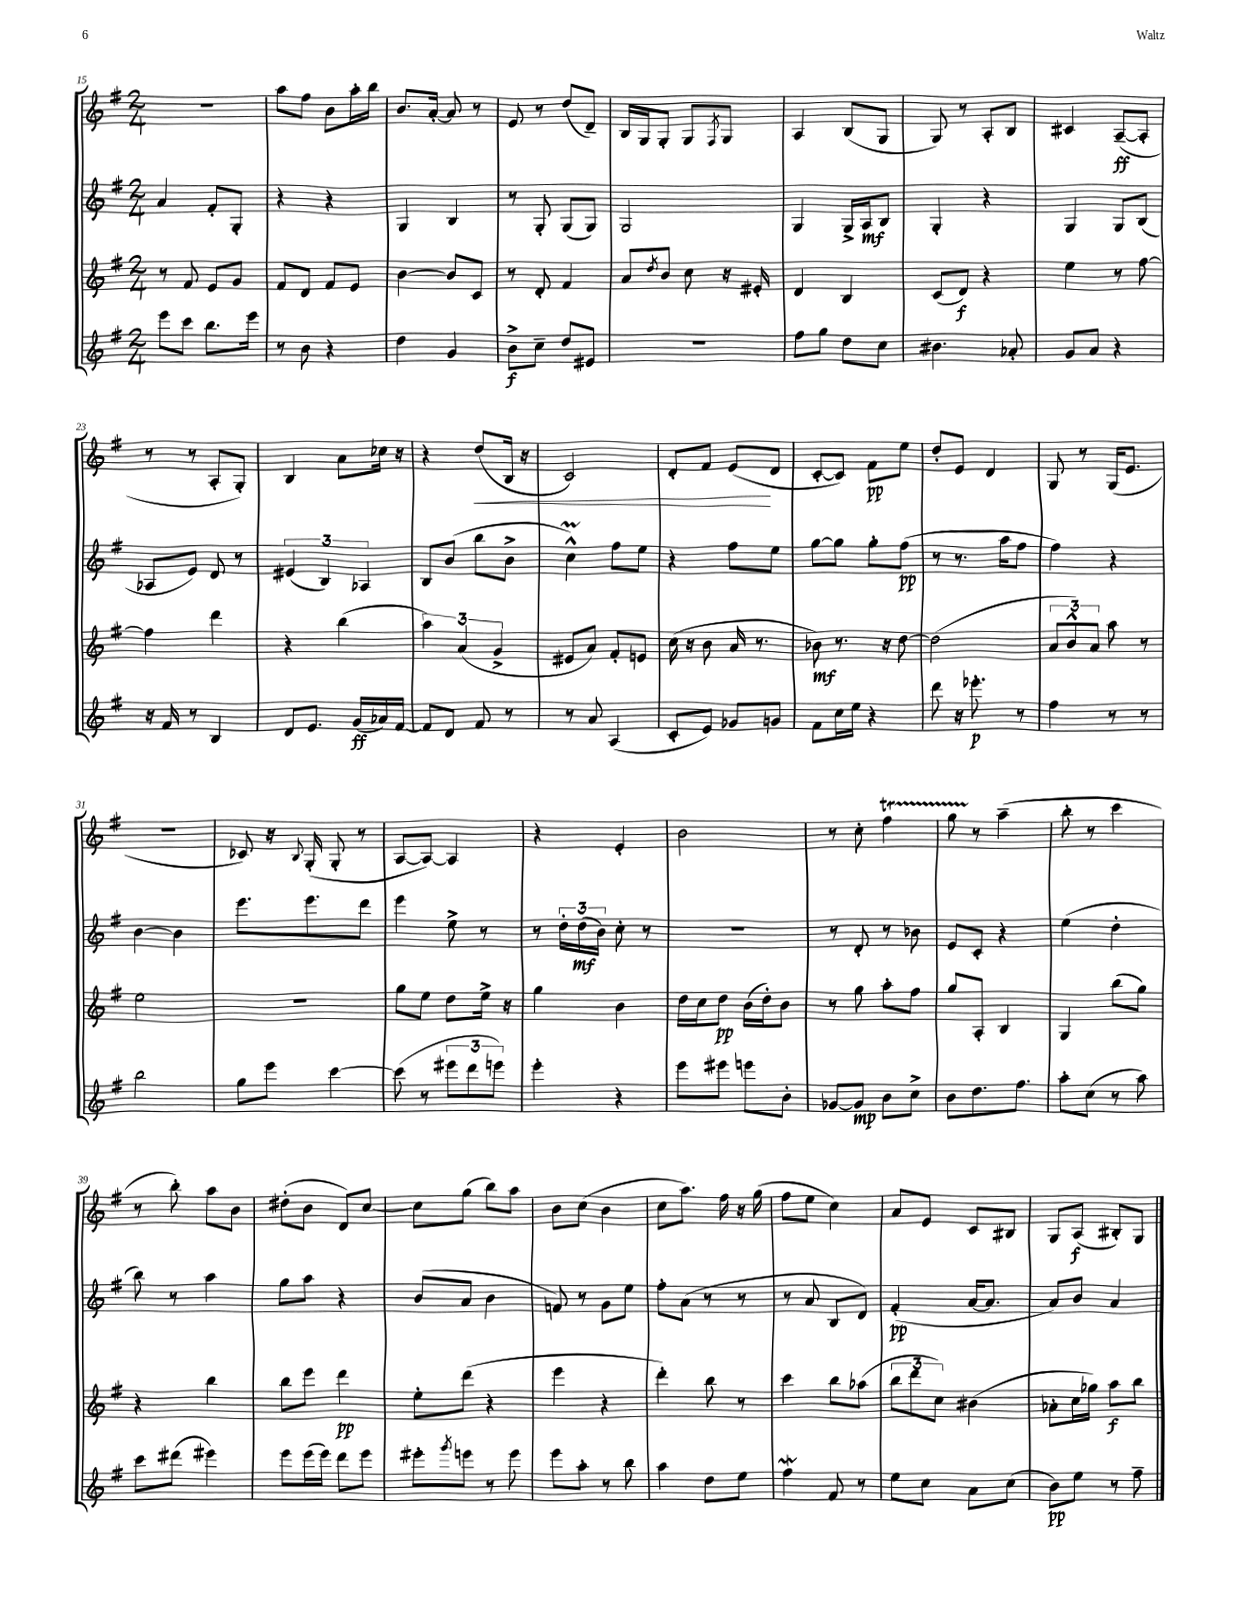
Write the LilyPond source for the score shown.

<<
\new StaffGroup <<
\new Staff = "s0" {
    \clef treble \key g \major \numericTimeSignature \time 2/4
    R2 |
    a''8 fis''8 b'8 a''16-. b''16 |
    b'8. a'16~-. a'8 r8 |
    e'8 r8 d''8( d'8--) |
    b16 g16 g8-. g8 \acciaccatura { fis8 } g8 |
    a4 b8( g8 |
    g8) r8 a8-. b8 |
    cis'4 a8~--\ff( a8-. |
    r8 r8 a8-. g8-.) |
    b4 a'8 ces''16 r16 |
    r4 d''8\<( b16 r16 |
    c'2) |
    d'8-. fis'8 e'8\!( d'8 |
    c'8~-. c'8) fis'8\pp e''8 |
    d''8-. e'8 d'4 |
    g8 r8 g16( e'8. |
    R2 |
    ces'8) r16 \appoggiatura { b8 } g16-.( g8-. r8 |
    a8~ a8~) a4 |
    r4 e'4-. |
    b'2 |
    r8 c''8-. fis''4\startTrillSpan |
    g''8 r8\stopTrillSpan a''4--( |
    b''8-. r8 c'''4 |
    r8 b''8-.) a''8 b'8 |
    dis''8-.( b'8 d'8) c''8~ |
    c''8 g''8( b''8) a''8 |
    b'8 c''8( b'4 |
    c''8 a''8.) fis''16 r16 g''16( |
    fis''8 e''8 c''4) |
    a'8 e'8 c'8 bis8 |
    g8 a8\f( bis8-.) g8 \bar "|." |
}
\new Staff = "s1" {
    \clef treble \key g \major \numericTimeSignature \time 2/4
    a'4 fis'8-. g8-. |
    r4 r4 |
    g4 b4 |
    r8 g8-. g8( g8) |
    g2 |
    g4 g16-> a16\mf b8 |
    g4-. r4 |
    g4 g8 b8( |
    aes8 e'8) d'8 r8 |
    \tuplet 3/2 { eis'4( b4) aes4 } |
    b8 b'8( b''8 b'8-> |
    c''4-^\prall) fis''8 e''8 |
    r4 fis''8 e''8 |
    g''8~ g''8 g''8-. fis''8\pp( |
    r8 r8. a''16 fis''8 |
    fis''4) r4 |
    b'4~ b'4 |
    e'''8. e'''8. d'''8 |
    e'''4 e''8-> r8 |
    r8 \tuplet 3/2 { d''16-. d''16\mf( b'16) } c''8-. r8 |
    r2 |
    r8 d'8-. r8 bes'8 |
    e'8 c'8-. r4 |
    e''4( d''4-. |
    b''8) r8 a''4 |
    g''8 a''8 r4 |
    b'8( a'8 b'4 |
    f'8) r8 g'8 e''8 |
    fis''8-. a'8( r8 r8 |
    r8 a'8 b8 d'8) |
    fis'4-.\pp( a'16~ a'8. |
    a'8) b'8 a'4 \bar "|." |
}
\new Staff = "s2" {
    \clef treble \key g \major \numericTimeSignature \time 2/4
    r8 fis'8 e'8 g'8 |
    fis'8 d'8 fis'8 e'8 |
    b'4~ b'8 c'8 |
    r8 d'8-. fis'4 |
    a'8 \acciaccatura { d''8 } b'8 c''8 r16 eis'16-. |
    d'4 b4 |
    c'8( d'8\f) r4 |
    e''4 r8 fis''8~ |
    fis''4 d'''4 |
    r4 b''4( |
    \tuplet 3/2 { a''4) a'4( g'4-> } |
    eis'8 a'8) fis'8-. e'8 |
    c''16( r16 b'8 a'16 r8. |
    bes'8\mf) r8. r16 d''8~ |
    d''2( |
    \tuplet 3/2 { a'8 b'8-^) a'8 } a''8 r8 |
    e''2 |
    r2 |
    g''8 e''8 d''8 e''16-> r16 |
    g''4 b'4 |
    d''16 c''16 d''8\pp b'16( d''16-.) b'8 |
    r8 g''8 a''8-. fis''8 |
    g''8 a8-. b4 |
    g4 b''8( g''8) |
    r4 b''4 |
    b''8 e'''8 d'''4\pp |
    e''8-. d'''8( r4 |
    e'''4 r4 |
    d'''4-.) b''8 r8 |
    c'''4 b''8 aes''8( |
    \tuplet 3/2 { b''8 d'''8 c''8) } bis'4( |
    aes'8-. c''16 ges''16) a''8\f b''8 \bar "|." |
}
\new Staff = "s3" {
    \clef treble \key g \major \numericTimeSignature \time 2/4
    e'''8 c'''8 b''8. e'''16 |
    r8 b'8 r4 |
    d''4 g'4 |
    b'8->\f c''8-- d''8 eis'8 |
    R2 |
    fis''8 g''8 d''8 c''8 |
    bis'4. aes'8-. |
    g'8 a'8 r4 |
    r16 fis'16 r8 b4 |
    d'8 e'8. g'16\ff( aes'16) fis'16~ |
    fis'8 d'8 fis'8 r8 |
    r8 a'8 a4( |
    c'8-. e'8) ges'8 g'8 |
    fis'8 c''16 e''16 r4 |
    d'''8 r16 ees'''8.-.\p r8 |
    fis''4 r8 r8 |
    b''2 |
    g''8 e'''8 c'''4~ |
    c'''8( r8 \tuplet 3/2 { eis'''8 d'''8 e'''8) } |
    e'''4-. r4 |
    e'''8 eis'''8 e'''8 b'8-. |
    ges'8~ ges'8\mp b'8 c''8-> |
    b'8 d''8. fis''8. |
    a''8-. c''8( r8 a''8) |
    c'''8 dis'''8( eis'''4) |
    e'''8 e'''16( e'''16) d'''8 e'''8 |
    eis'''8-. \acciaccatura { g'''8 } e'''8 r8 e'''8 |
    e'''8 a''8-. r8 b''8 |
    a''4 d''8 e''8 |
    fis''4\mordent fis'8 r8 |
    e''8 c''8 a'8 c''8( |
    b'8\pp) e''8 r8 fis''8-- \bar "|." |
}
>>
>>
\layout { \context { \Score currentBarNumber = #15 } }
